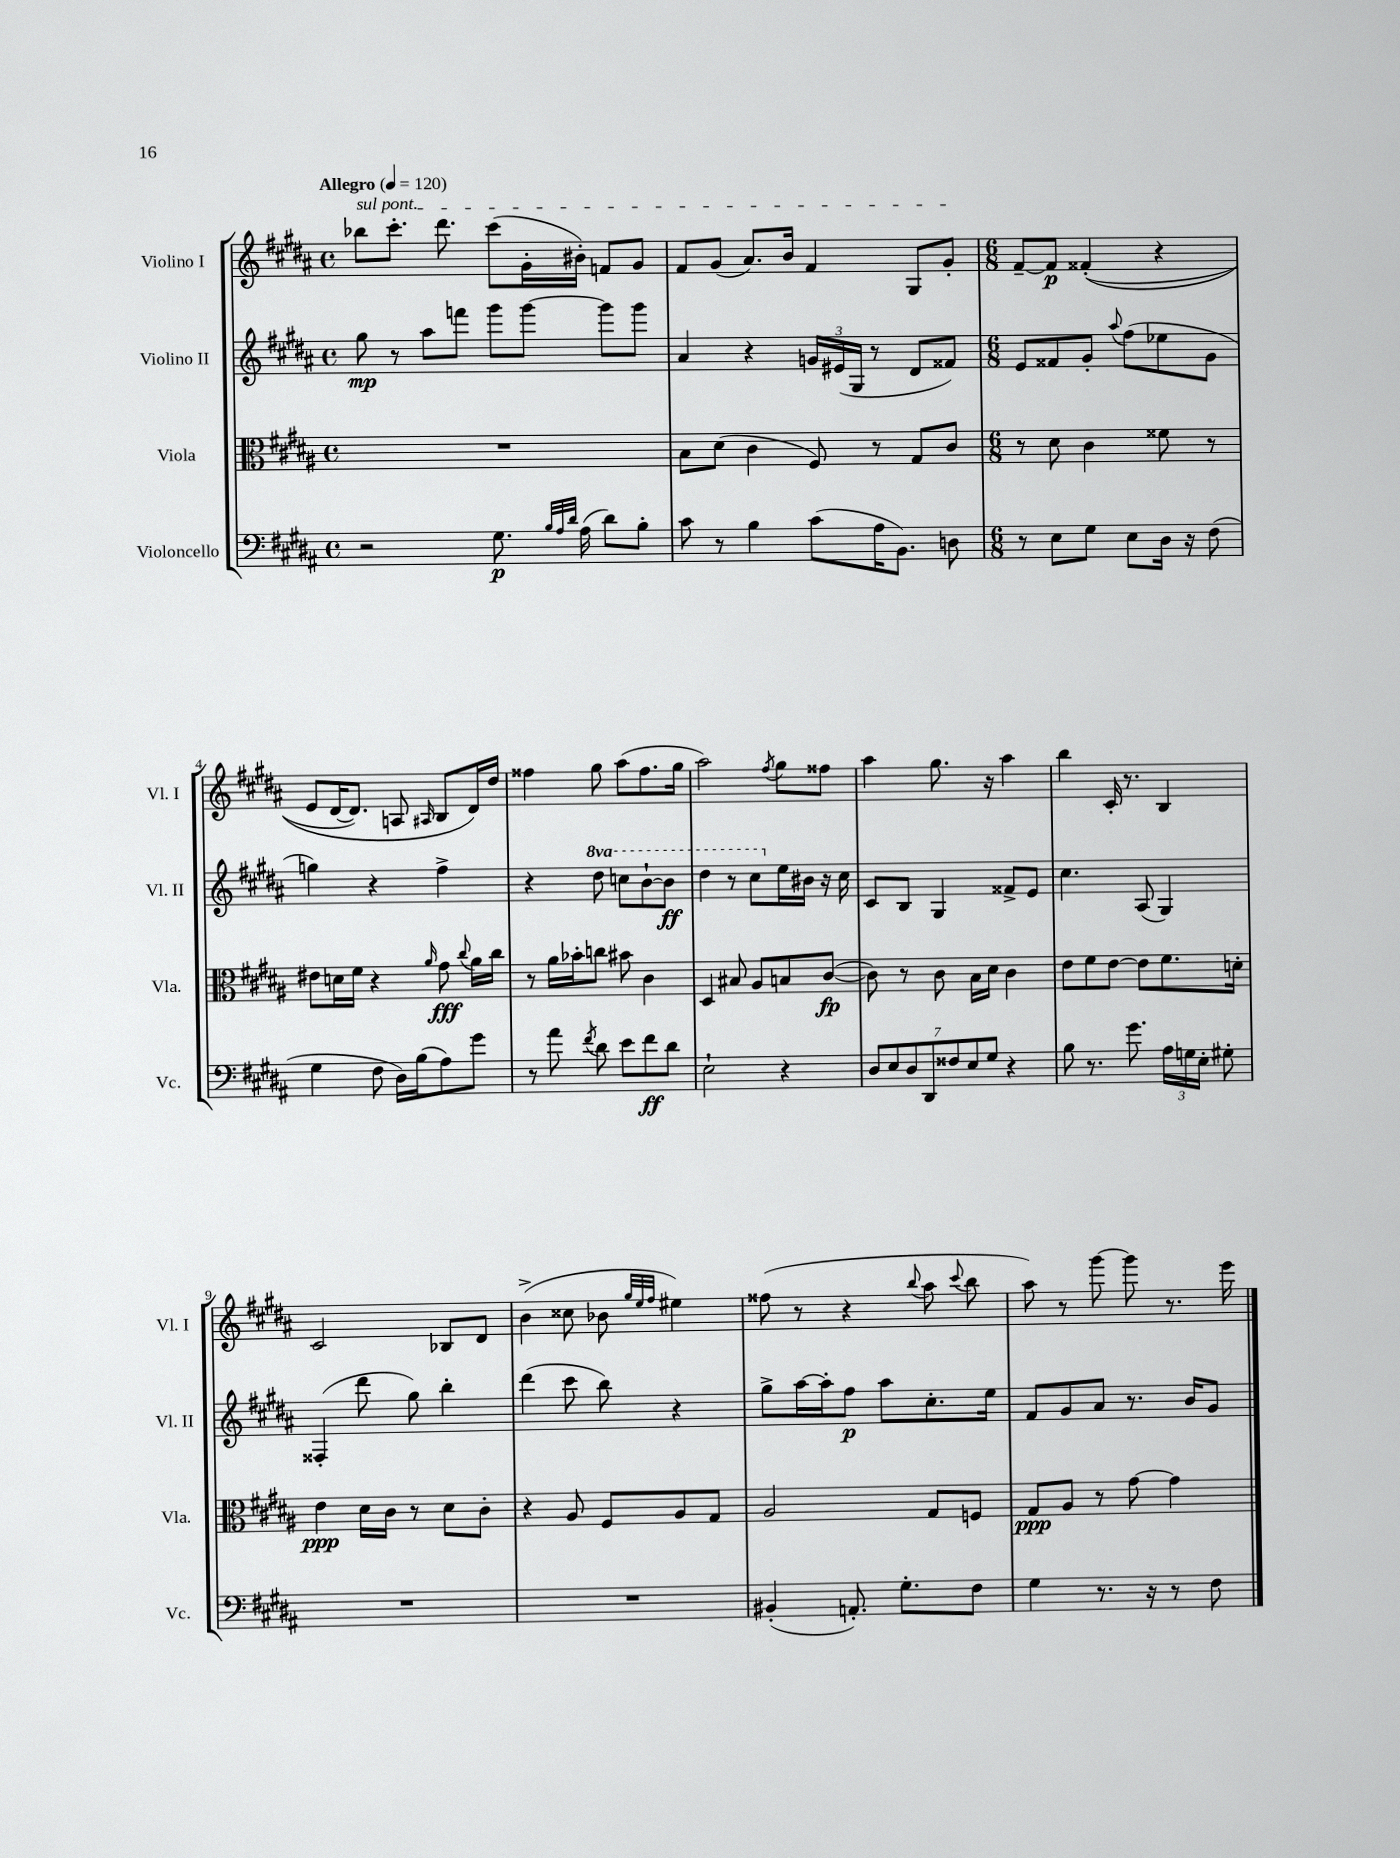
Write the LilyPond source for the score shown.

<<
\new StaffGroup <<
\new Staff = "s0" \with { instrumentName = "Violino I" shortInstrumentName = "Vl. I" } {
    \clef treble \key b \major \defaultTimeSignature \time 4/4 \tempo "Allegro" 4 = 120
    \autoBeamOff \once \override TextSpanner.bound-details.left.text = \markup { \italic "sul pont." } bes''8[\startTextSpan cis'''8.]-. dis'''8. cis'''8[( gis'16-. bis'16]-.) f'8[ gis'8] |
    fis'8[ gis'8]( ais'8.[) b'16] fis'4 gis8[ gis'8]-.\stopTextSpan |
    \numericTimeSignature \time 6/8 fis'8[~-- fis'8]\p fisis'4-.(\( r4 |
    e'8[ dis'16~ dis'8.]) a8 \grace { ais16 } b8[ dis'16\) dis''16] |
    fisis''4 gis''8 ais''8[( fisis''8. gis''16] |
    ais''2) \acciaccatura { fis''8 } gis''8[ fisis''8] |
    ais''4 gis''8. r16 ais''4 |
    b''4 cis'16-. r8. b4 |
    cis'2 bes8[ dis'8] |
    b'4->( cisis''8 bes'8 \grace { gis''32[ e''32 fis''32] } eis''4) |
    fisis''8( r8 r4 \appoggiatura { b''8 } ais''8 \appoggiatura { cis'''8 } b''8 |
    ais''8) r8 gis'''8~ gis'''8 r8. e'''16 \bar "|." |
}
\new Staff = "s1" \with { instrumentName = "Violino II" shortInstrumentName = "Vl. II" } {
    \clef treble \key b \major \defaultTimeSignature \time 4/4 \set Staff.ottavationMarkups = #ottavation-simple-ordinals
    \autoBeamOff gis''8\mp r8 ais''8[ f'''8] gis'''8[ gis'''8]~ gis'''8[ gis'''8] |
    ais'4 r4 \tuplet 3/2 { g'16[ eis'16( gis16] } r8 dis'8[ fisis'8]) |
    \numericTimeSignature \time 6/8 e'8[ fisis'8 gis'8]-. \appoggiatura { ais''8 } fis''8[( ees''8 gis'8] |
    g''4) r4 fis''4-> |
    r4 \ottava #1 dis'''8 c'''8[ b''8~-! b''8]\ff |
    dis'''4 r8 cis'''8[ \ottava #0 e''16 bis'16] r16 cis''16 |
    cis'8[ b8] gis4 fisis'8[-> e'8] |
    cis''4. ais8( gis4) |
    fisis4-.( dis'''8 gis''8) b''4-. |
    dis'''4( cis'''8 b''8) r4 |
    gis''8[-> ais''16~ ais''16-. fis''8]\p ais''8[ cis''8.-. e''16] |
    fis'8[ gis'8 ais'8] r8. b'16[ gis'8] \bar "|." |
}
\new Staff = "s2" \with { instrumentName = "Viola" shortInstrumentName = "Vla." } {
    \clef alto \key b \major \defaultTimeSignature \time 4/4
    \autoBeamOff R1 |
    b8[ dis'8]( cis'4 fis8) r8 gis8[ cis'8] |
    \numericTimeSignature \time 6/8 r8 dis'8 cis'4 fisis'8 r8 |
    eis'8[ d'16 fis'16] r4 \grace { ais'16 } gis'8\fff \appoggiatura { cis''8 } ais'16[ cis''16] |
    r8 ais'16[ bes'16-. c''8] bis'8 cis'4 |
    dis4 bis8 ais8[ b8 cis'8]~\fp( |
    cis'8) r8 cis'8 b16[ dis'16] cis'4 |
    e'8[ fis'8 e'8]~ e'8[ fis'8. d'16]-. |
    e'4\ppp dis'16[ cis'16] r8 dis'8[ cis'8]-. |
    r4 ais8 fis8[ ais8 gis8] |
    ais2 gis8[ f8] |
    gis8[\ppp ais8] r8 gis'8~ gis'4 \bar "|." |
}
\new Staff = "s3" \with { instrumentName = "Violoncello" shortInstrumentName = "Vc." } {
    \clef bass \key b \major \defaultTimeSignature \time 4/4
    \autoBeamOff r2 gis8.\p \grace { b32[ ais32 dis'32] } ais16( dis'8[) b8]-. |
    cis'8 r8 b4 cis'8[( ais16 b,8.]) d8 |
    \numericTimeSignature \time 6/8 r8 e8[ gis8] e8[ dis16] r16 fis8( |
    gis4 fis8 dis16[) b16( ais8) gis'8] |
    r8 ais'8 \acciaccatura { fis'8 } dis'8 e'8[ fis'8\ff dis'8] |
    e2-! r4 |
    \tuplet 7/4 { dis8[ e8 dis8 dis,8 fisis8 e8 gis8] } r4 |
    b8 r8. gis'8. \tuplet 3/2 { ais16[ g16 e16]-. } gis8-. |
    R2. |
    R2. |
    bis,4-.( a,8.-.) gis8.[-. fis8] |
    gis4 r8. r16 r8 fis8 \bar "|." |
}
>>
>>
